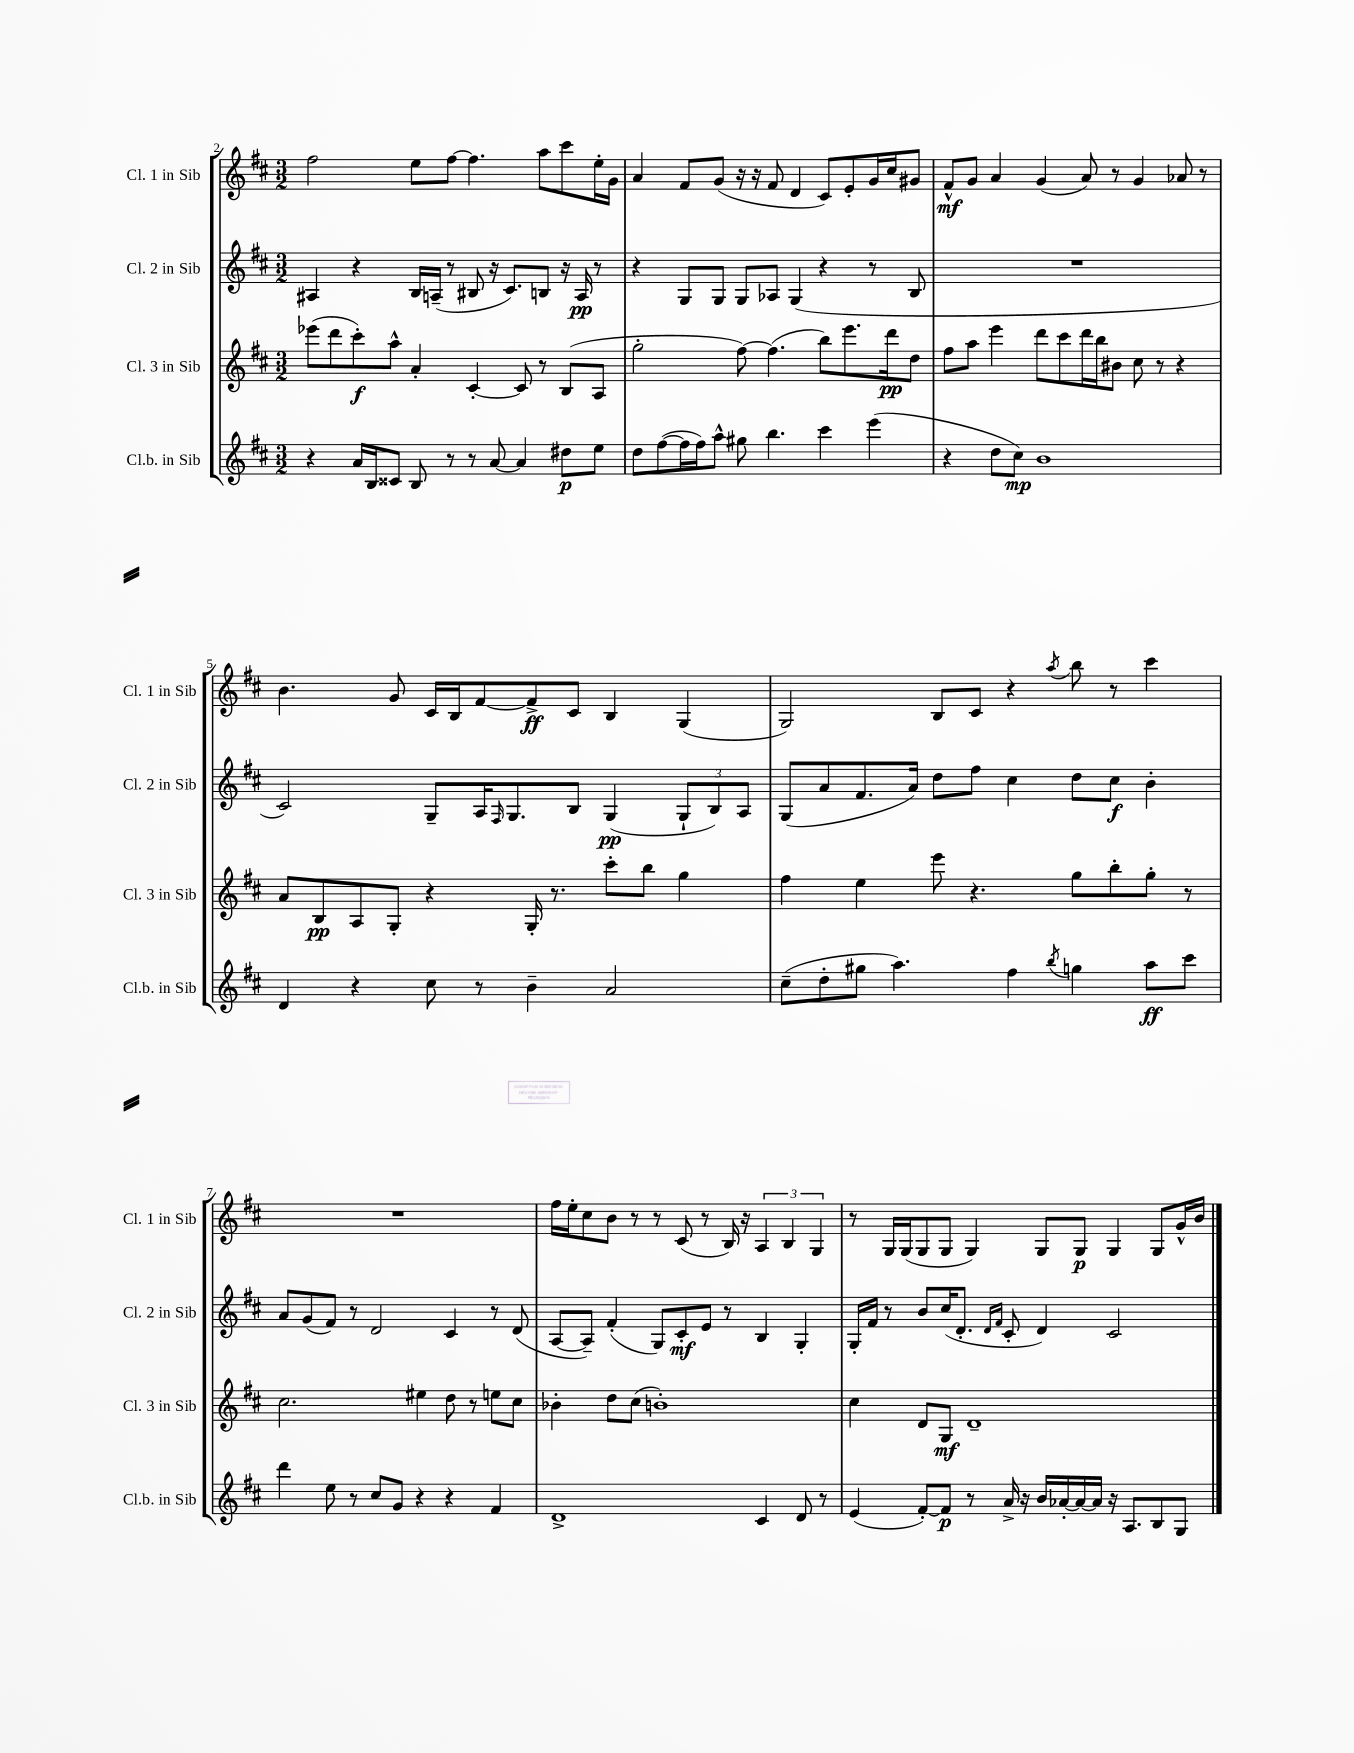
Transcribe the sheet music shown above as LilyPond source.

<<
\new StaffGroup <<
\new Staff = "s0" \with { instrumentName = "Cl. 1 in Sib" shortInstrumentName = "Cl. 1 in Sib" } {
    \clef treble \key d \major \numericTimeSignature \time 3/2
    fis''2 e''8 fis''8~ fis''4. a''8 cis'''8 e''16-. g'16 |
    a'4 fis'8 g'8( r16 r16 fis'8 d'4 cis'8) e'8-. g'16 cis''16 gis'8 |
    fis'8-^\mf g'8 a'4 g'4( a'8) r8 g'4 aes'8 r8 |
    b'4. g'8 cis'16 b16 fis'8~ fis'8->\ff cis'8 b4 g4( |
    g2) b8 cis'8 r4 \acciaccatura { a''8 } b''8 r8 cis'''4 |
    R1. |
    fis''16 e''16-. cis''8 b'8 r8 r8 cis'8( r8 b16) r16 \tuplet 3/2 { a4 b4 g4 } |
    r8 g16 g16( g8 g8 g4) g8 g8\p g4 g8 g'16-^ b'16 \bar "|." |
}
\new Staff = "s1" \with { instrumentName = "Cl. 2 in Sib" shortInstrumentName = "Cl. 2 in Sib" } {
    \clef treble \key d \major \numericTimeSignature \time 3/2
    ais4 r4 b16 a16--( r8 bis8 r16 cis'8.) b8 r16 a16\pp r8 |
    r4 g8 g8 g8 aes8 g4( r4 r8 b8 |
    R1. |
    cis'2) g8-- a16 \grace { fis16 } g8. b8 g4\pp( \tuplet 3/2 { g8-! b8) a8 } |
    g8( a'8 fis'8. a'16) d''8 fis''8 cis''4 d''8 cis''8\f b'4-. |
    a'8 g'8( fis'8) r8 d'2 cis'4 r8 d'8( |
    a8~ a8--) fis'4-.( g8) cis'8-.\mf e'8 r8 b4 g4-. |
    g16-. fis'16 r8 b'8 cis''16( d'8.-. \grace { d'16 fis'16 } cis'8-. d'4) cis'2 \bar "|." |
}
\new Staff = "s2" \with { instrumentName = "Cl. 3 in Sib" shortInstrumentName = "Cl. 3 in Sib" } {
    \clef treble \key d \major \numericTimeSignature \time 3/2
    ees'''8( d'''8 cis'''8-.\f) a''8-^ a'4-. cis'4~-. cis'8 r8 b8( a8 |
    g''2-. fis''8~) fis''4.( b''8) e'''8. d'''16\pp d''8 |
    fis''8 a''8 e'''4 d'''8 cis'''8 d'''16 b''16 bis'8 cis''8 r8 r4 |
    a'8 b8\pp a8 g8-. r4 g16-. r8. cis'''8-. b''8 g''4 |
    fis''4 e''4 e'''8 r4. g''8 b''8-. g''8-. r8 |
    cis''2. eis''4 d''8 r8 e''8 cis''8 |
    bes'4-. d''8 cis''8( b'1-.) |
    cis''4 d'8 g8\mf d'1-- \bar "|." |
}
\new Staff = "s3" \with { instrumentName = "Cl.b. in Sib" shortInstrumentName = "Cl.b. in Sib" } {
    \clef treble \key d \major \numericTimeSignature \time 3/2
    r4 a'16 b16 cisis'8 b8 r8 r8 a'8~ a'4 dis''8\p e''8 |
    d''8 fis''8~( fis''16 fis''16) a''8-^ gis''8 b''4. cis'''4 e'''4( |
    r4 d''8 cis''8\mp) b'1 |
    d'4 r4 cis''8 r8 b'4-- a'2 |
    cis''8--( d''8-. gis''8 a''4.) fis''4 \acciaccatura { b''8 } g''4 a''8\ff cis'''8 |
    d'''4 e''8 r8 cis''8 g'8 r4 r4 fis'4 |
    d'1-> cis'4 d'8 r8 |
    e'4( fis'8~-.) fis'8\p r8 a'16-> r16 b'16 aes'16~-. aes'16~ aes'16 r16 a8. b8 g8 \bar "|." |
}
>>
>>
\layout { \context { \Score currentBarNumber = #2 } }
